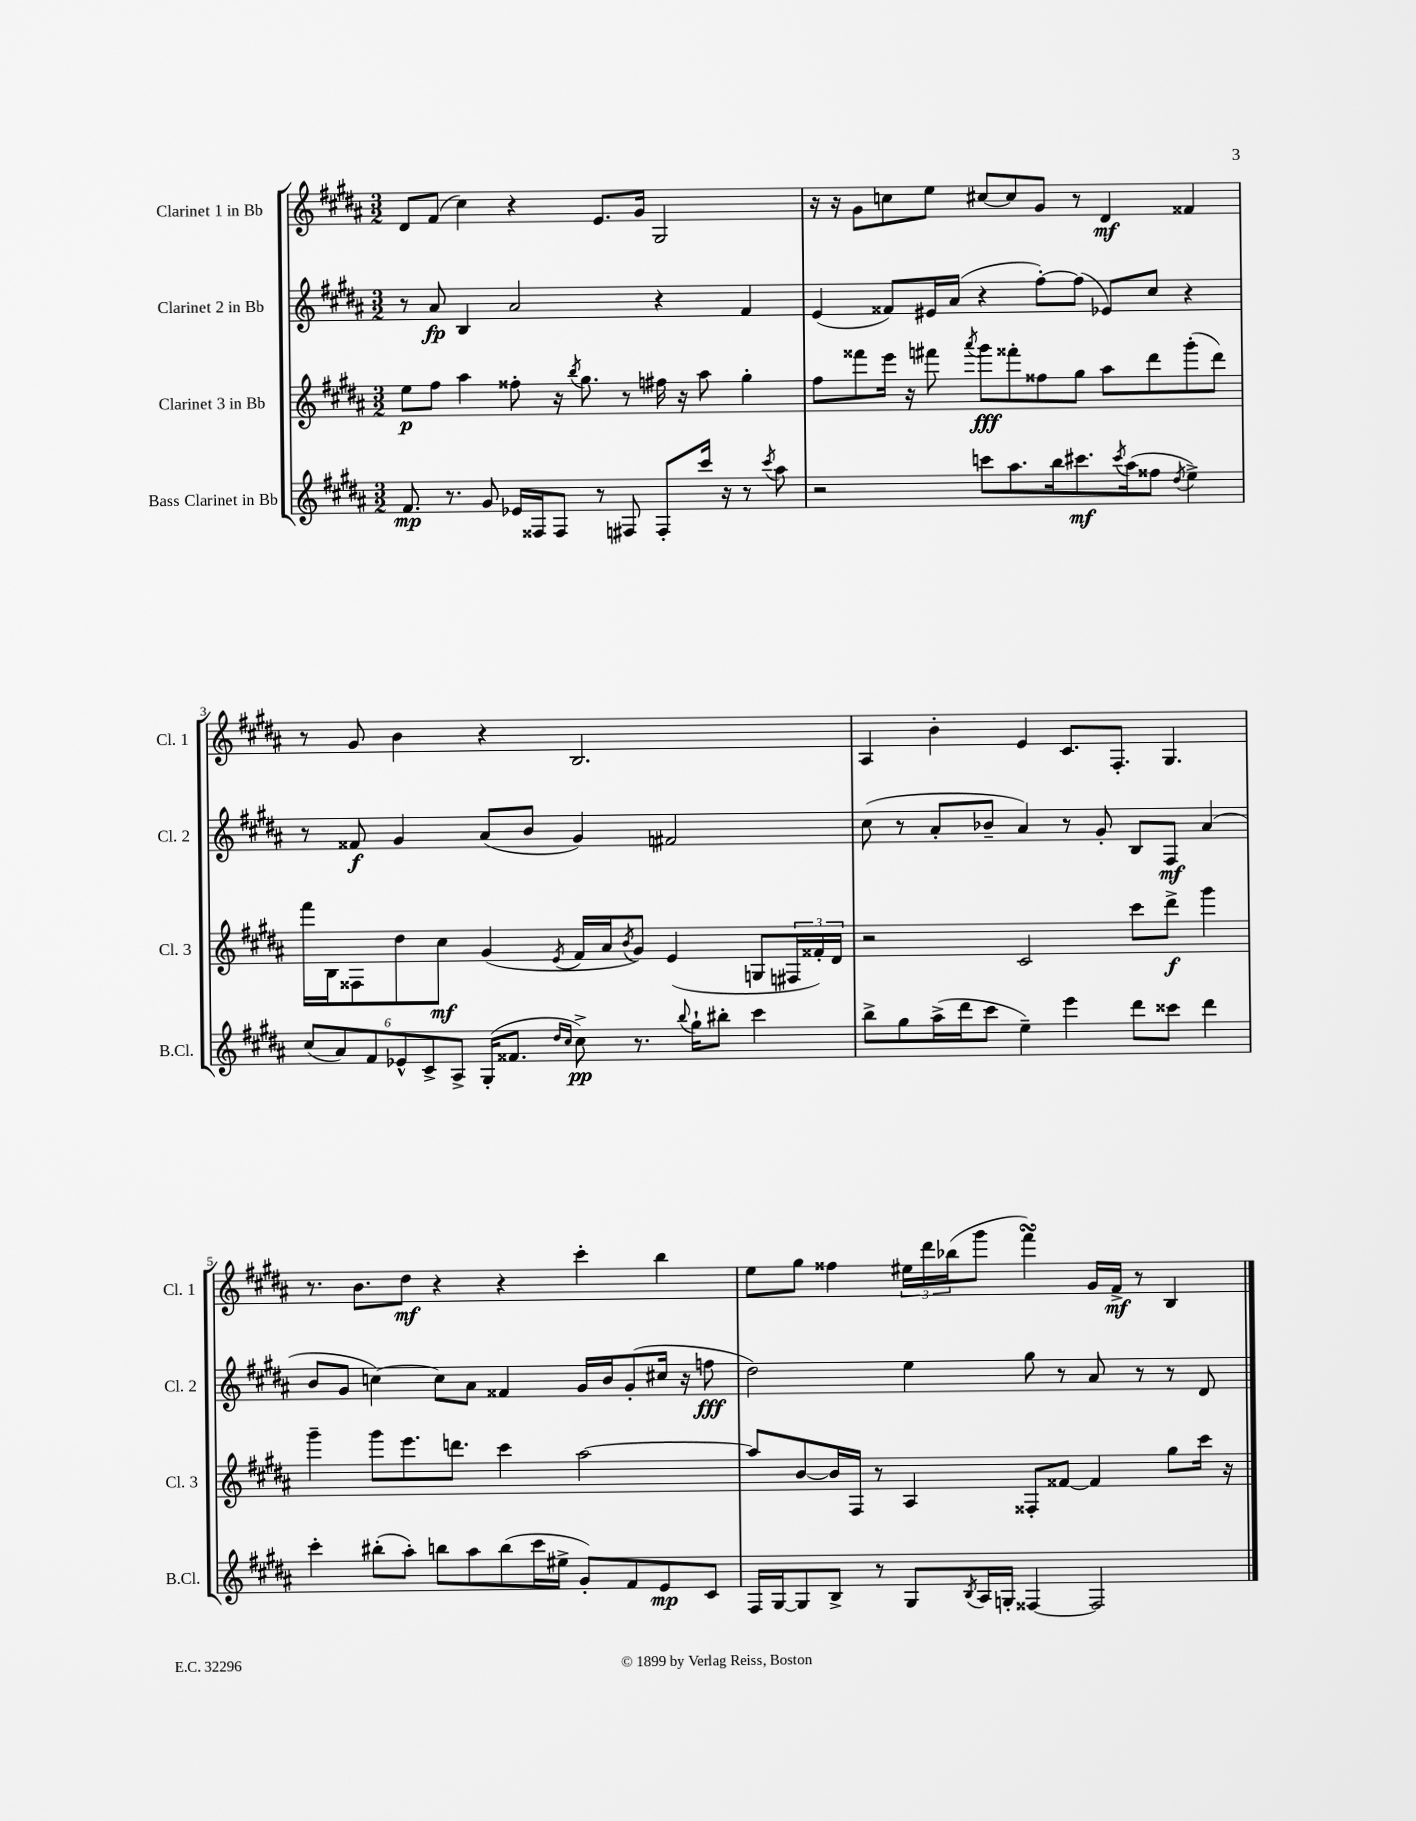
<<
\new StaffGroup <<
\new Staff = "s0" \with { instrumentName = "Clarinet 1 in Bb" shortInstrumentName = "Cl. 1" } {
    \clef treble \key b \major \numericTimeSignature \time 3/2
    dis'8 fis'8( cis''4) r4 e'8. gis'16 gis2 |
    r16 r16 gis'8 c''8 e''8 cis''8~ cis''8 gis'8 r8 dis'4\mf fisis'4 |
    r8 gis'8 b'4 r4 b2. |
    ais4 b'4-. e'4 cis'8. fis8.-. gis4. |
    r8. b'8. dis''8\mf r4 r4 cis'''4-. b''4 |
    e''8 gis''8 fisis''4 \tuplet 3/2 { eis''16 dis'''16 bes''16( } gis'''8 fis'''4\turn) gis'16 fis'16->\mf r8 b4 \bar "|." |
}
\new Staff = "s1" \with { instrumentName = "Clarinet 2 in Bb" shortInstrumentName = "Cl. 2" } {
    \clef treble \key b \major \numericTimeSignature \time 3/2
    r8 ais'8\fp b4 ais'2 r4 fis'4 |
    e'4( fisis'8) eis'16 ais'16( r4 fis''8~-.) fis''8( ees'8) cis''8 r4 |
    r8 fisis'8\f gis'4 ais'8( b'8 gis'4) fis'2 |
    cis''8( r8 ais'8-. bes'8-- ais'4) r8 gis'8-. b8 fis8\mf ais'4( |
    b'8 gis'8 c''4~) c''8 ais'8 fisis'4 gis'16 b'16 gis'8-.( cis''16 r16 f''8\fff |
    dis''2) e''4 gis''8 r8 ais'8 r8 r8 dis'8 \bar "|." |
}
\new Staff = "s2" \with { instrumentName = "Clarinet 3 in Bb" shortInstrumentName = "Cl. 3" } {
    \clef treble \key b \major \numericTimeSignature \time 3/2
    e''8\p fis''8 ais''4 fisis''8-. r16 \acciaccatura { b''8 } gis''8. r8 fis''16 r16 ais''8 gis''4-. |
    fis''8 fisis'''8 e'''16 r16 fis'''8 \acciaccatura { ais'''8 } gis'''8\fff fisis'''8-. fisis''8 gis''8 ais''8 dis'''8 gis'''8-.( dis'''8) |
    fis'''16 b16 fisis8 dis''8 cis''8\mf gis'4( \acciaccatura { e'8 } fis'16 ais'16 \acciaccatura { b'8 } gis'8) e'4( g8 \tuplet 3/2 { fis16 fisis'16-.) dis'16 } |
    r2 cis'2 cis'''8 dis'''8->\f gis'''4 |
    gis'''4-- gis'''8 e'''8. d'''8. cis'''4 ais''2~ |
    ais''8 b'8~ b'16 fis16 r8 ais4 fisis8-. fisis'8~ fisis'4 gis''8 cis'''16 r16 \bar "|." |
}
\new Staff = "s3" \with { instrumentName = "Bass Clarinet in Bb" shortInstrumentName = "B.Cl." } {
    \clef treble \key b \major \numericTimeSignature \time 3/2
    fis'8.\mp r8. gis'8 ees'16 fisis16 fisis8 r8 fis8 fis8-. cis'''16 r16 r8 \acciaccatura { cis'''8 } ais''8 |
    r2 c'''8 ais''8. b''16 cis'''8.\mf \acciaccatura { cis'''8 } ais''16( fisis''8 \acciaccatura { dis''8 } e''4->) |
    \tuplet 6/4 { cis''8( ais'8) fis'8 ees'8-^ cis'8-> ais8-> } gis16-.( fisis'8. \grace { dis''16 cis''16 } cis''8->\pp) r8. \appoggiatura { b''8 } gis''16-! bis''8-. cis'''4 |
    b''8-> gis''8 ais''16->( dis'''16 cis'''8 e''4--) e'''4 dis'''8 cisis'''8 dis'''4 |
    cis'''4-. bis''8-.( ais''8-.) b''8 ais''8 b''8( cis'''16 eis''16-> gis'8-.) fis'8 e'8\mp cis'8 |
    fis16 gis16~ gis8 b8-> r8 gis8 \acciaccatura { b8 } ais16 g16-. fisis4~ fisis2 \bar "|." |
}
>>
>>
